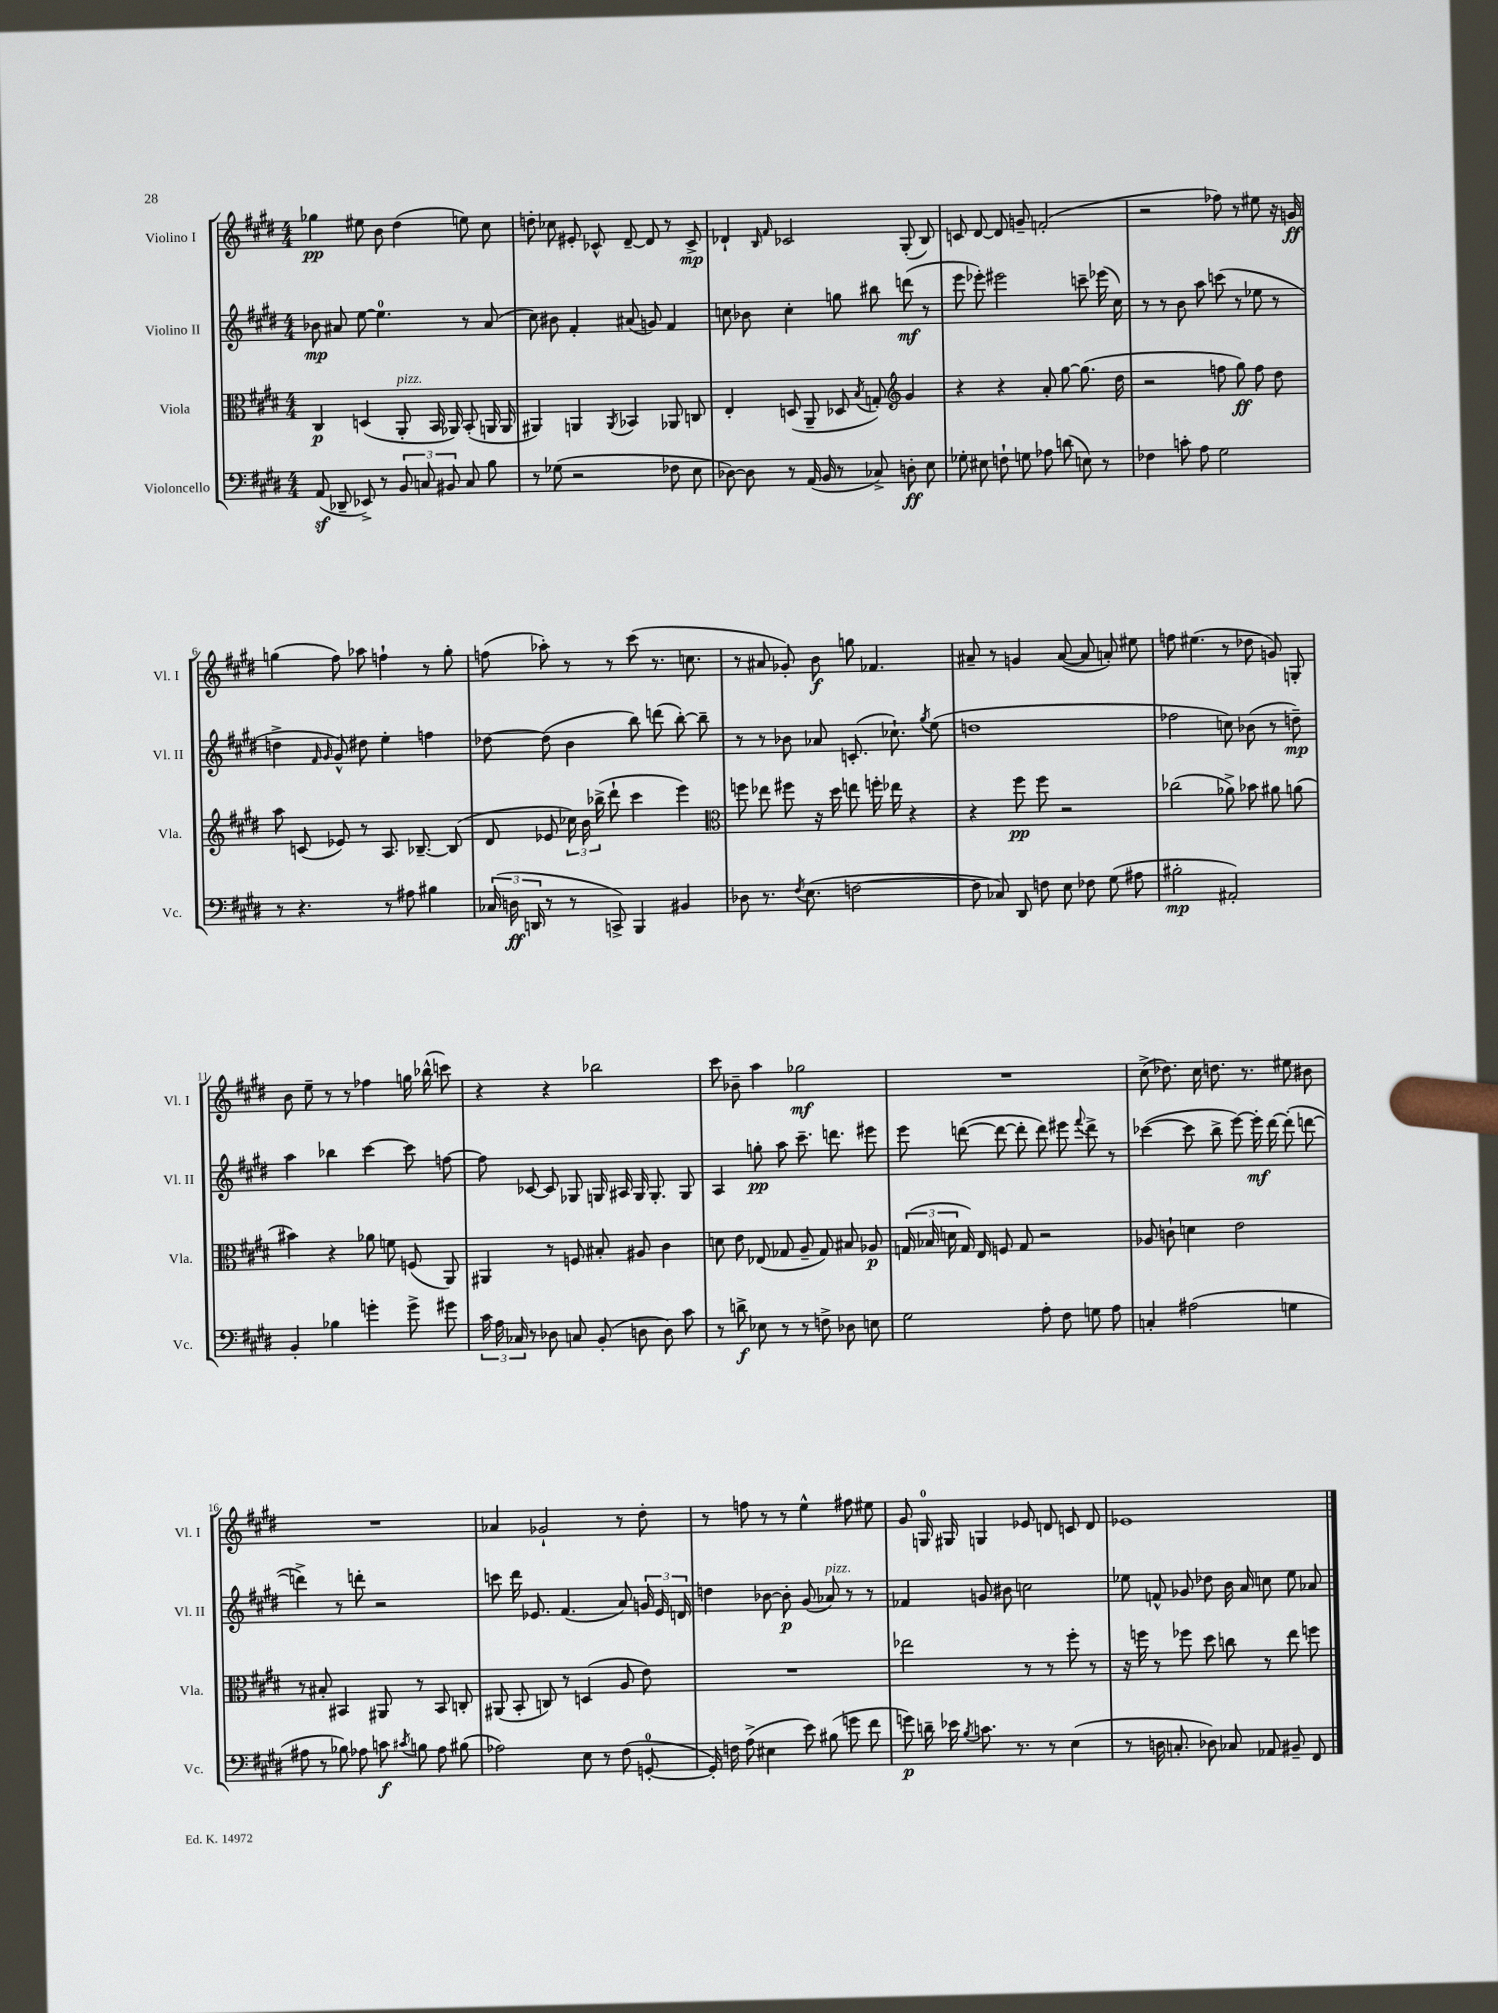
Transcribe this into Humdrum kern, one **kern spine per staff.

**kern	**dynam	**kern	**dynam	**kern	**dynam	**kern	**dynam
*part4	*part4	*part3	*part3	*part2	*part2	*part1	*part1
*staff4	*staff4	*staff3	*staff3	*staff2	*staff2	*staff1	*staff1
*I"Violoncello	*	*I"Viola	*	*I"Violino II	*	*I"Violino I	*
*I'Vc.	*	*I'Vla.	*	*I'Vl. II	*	*I'Vl. I	*
*clefF4	*	*clefC3	*	*clefG2	*	*clefG2	*
*k[f#c#g#d#]	*	*k[f#c#g#d#]	*	*k[f#c#g#d#]	*	*k[f#c#g#d#]	*
*M4/4	*	*M4/4	*	*M4/4	*	*M4/4	*
=1	=1	=1	=1	=1	=1	=1	=1
(8AAz/	.	4C#/	p	8b-X\	mp	4gg-X\	pp
8DD-X~/	.	.	.	8a#X/	.	.	.
8EE-X^/)	.	(4Dn/	.	[8ee\	.	8ee#X\	.
8r	.	.	.	4.ee\]	.	8b\	.
!	!	!LO:TX:a:i:t=pizz.	!	!	!	!	!
12BB/	.	8AA'/	.	.	.	(4dd#\	.
12Cn/	.	.	.	.	.	.	.
.	.	16BB/	.	.	.	.	.
12BB#X/	.	.	.	.	.	.	.
.	.	16AA-X/)	.	.	.	.	.
8C/	.	(8BB'/	.	8r	.	8een\)	.
8B\	.	16AAn/	.	(8a#/	.	8cc#\	.
.	.	16AA/	.	.	.	.	.
=2	=2	=2	=2	=2	=2	=2	=2
8r	.	4AA#X/)	.	8cc#\)	.	8ddn'\	.
(8G-X\	.	.	.	8b#X\	.	8cc-X\	.
2r	.	4AAn/	.	4f#'/	.	8e#X'/	.
.	.	.	.	.	.	8c-X^^/	.
.	.	8qAA/	.	.	.	.	.
.	.	4BB-X/	.	(8a#X/	.	[8d#~/	.
.	.	.	.	8gn/)	.	8d#/]	.
8F-X\	.	8AA-X/	.	4f#/	.	8r	.
8E\	.	8Cn/	.	.	.	8c-^/	mp
=3	=3	=3	=3	=3	=3	=3	=3
[8D-X\)	.	4E'/	.	8ccn\	.	4d-X`/	.
8D-\]	.	.	.	8b-X\	.	.	.
.	.	.	.	.	.	16qqB/	.
.	.	.	.	.	.	16qqf#/	.
8r	.	(8Dn/	.	4cc'\	.	2c-X/	.
(16AA/	.	8AA~/	.	.	.	.	.
16BB/	.	.	.	.	.	.	.
8r	.	8D-X/	.	8ggn\	.	.	.
.	.	8qB/	.	.	.	.	.
8C-X^/)	.	8Gn'/)	.	8bb#X\	.	.	.
*	*	*clefG2	*	*	*	*	*
8Dn'\	ff	4g#/	.	(8dddn\	mf	(8G#'/	.
8E\	.	.	.	8r	.	8B/)	.
=4	=4	=4	=4	=4	=4	=4	=4
8G-X'\	.	4r	.	8eee\	.	8cn/	.
8E#X\	.	.	.	8eee-X'\)	.	[8d#/	.
8Fn`\	.	4r	.	2eee#X\	.	8d#/]	.
8Gn\	.	.	.	.	.	8gn~/	.
8A-X\	.	8a'/	.	.	.	(2fn'/	.
(8dn\	.	[8gg#\	.	.	.	.	.
8En\)	.	(8.gg#\]	.	8cccn~\	.	.	.
8r	.	.	.	(16eee-X\	.	.	.
.	.	16dd#\	.	16cc#\)	.	.	.
=5	=5	=5	=5	=5	=5	=5	=5
4F-X\	.	2r	.	8r	.	2r	.
.	.	.	.	8r	.	.	.
8cn'\	.	.	.	8b\	.	.	.
8A\	.	.	.	8aa\	.	.	.
2G#\	.	8ffn\	.	(8cccn\	.	8ff-X\)	.
.	.	8gg#\)	ff	8r	.	8r	.
.	.	8ff\	.	8ee-X\	.	8ee#X\	.
.	.	8dd#\	.	8r	.	16r	.
.	.	.	.	.	.	16gn/	ff
!!LO:LB:g=z
=6	=6	=6	=6	=6	=6	=6	=6
8r	.	8aa\	.	4ddn^\	.	(4ggn\	.
4.r	.	(8cn/	.	.	.	.	.
.	.	.	.	16qqf#/	.	.	.
.	.	.	.	16qqg#/	.	.	.
.	.	8e-X/)	.	8g#^^/)	.	8ff#\)	.
.	.	8r	.	8dd#X\	.	8aa-X\	.
8r	.	8.A/	.	4ee'\	.	4ffn`\	.
8A#X\	.	.	.	.	.	.	.
.	.	[8.B-X~/	.	.	.	.	.
4B#X\	.	.	.	4ffn\	.	8r	.
.	.	(8B-/]	.	.	.	8gg'\	.
=7	=7	=7	=7	=7	=7	=7	=7
(24C-X/	.	8d#/	.	[8dd-X\	.	(8ffn\	.
24Dn\	ff	.	.	.	.	.	.
24DDn/	.	.	.	.	.	.	.
8r	.	8e-X/	.	(8dd-\]	.	8aa-X'\)	.
8r	.	24cc-X\)	.	4b\	.	8r	.
.	.	24b\	.	.	.	.	.
.	.	(24bb-X^\	.	.	.	.	.
8CCn^/)	.	8ddd#`\	.	.	.	8r	.
4BBB/	.	4ccc#\	.	8bb\)	.	(8ccc#\	.
.	.	.	.	(8dddn\	.	8.r	.
4BB#X/	.	4eee\)	.	[8bb'\)	.	.	.
.	.	.	.	.	.	8.ccn\	.
.	.	.	.	8bb~\]	.	.	.
=8	=8	=8	=8	=8	=8	=8	=8
*	*	*clefC3	*	*	*	*	*
8D-X\	.	8ffn\	.	8r	.	8r	.
8.r	.	8ee-X\	.	8r	.	8a#X/	.
.	.	8ff#X\	.	8b-X\	.	8g-X'/)	.
8qF#/	.	.	.	.	.	.	.
(8.E\	.	.	.	.	.	.	.
.	.	16r	.	8a-X/	.	8b\	f
.	.	16dd#\	.	.	.	.	.
[2Fn\	.	8een\	.	(8.cn'/	.	8ggn\	.
.	.	16ffn'\	.	.	.	4.f-X/	.
.	.	16ee-X\	.	8.cc-X`\)	.	.	.
.	.	4r	.	.	.	.	.
.	.	.	.	8qgg#/	.	.	.
.	.	.	.	(8ee\	.	.	.
=9	=9	=9	=9	=9	=9	=9	=9
8F\]	.	4r	.	1ddn	.	8a#X~/	.
8C-X/)	.	.	.	.	.	8r	.
8DD#/	.	8ff#\	pp	.	.	4gn/	.
8Fn\	.	8ff#\	.	.	.	.	.
8E\	.	2r	.	.	.	([8a#/	.
8F-X\	.	.	.	.	.	8a#/]	.
(8G#\	.	.	.	.	.	8an'/)	.
8A#X\	.	.	.	.	.	8ee#X\	.
=10	=10	=10	=10	=10	=10	=10	=10
2B#X'\	mp	(2cc-X\	.	2ff-X\	.	8ffn\	.
.	.	.	.	.	.	(4.ee#X\	.
2AA#X'/)	.	8a-X^\)	.	8ccn\)	.	8r	.
.	.	8b-X\	.	(8b-X\	.	8dd-X\	.
.	.	8a#X\	.	8r	.	8gn/)	.
.	.	(8an\	.	8ddn~\)	mp	8Gn'/	.
!!LO:LB:g=z
=11	=11	=11	=11	=11	=11	=11	=11
4BB'/	.	4b#X\)	.	4aa\	.	8b\	.
.	.	.	.	.	.	8ee~\	.
4B-X\	.	4r	.	4bb-X\	.	8r	.
.	.	.	.	.	.	8r	.
4gn'\	.	8a-X\	.	[4ccc#\	.	4ff-X\	.
.	.	8fn\	.	.	.	.	.
8g^\	.	(8Fn/	.	8ccc#\]	.	16ggn\	.
.	.	.	.	.	.	(16bb-X^^\	.
8g#X\	.	8AA/)	.	[8ffn\	.	8cccn\)	.
=12	=12	=12	=12	=12	=12	=12	=12
24c#\	.	4AA#X/	.	8ff\]	.	4r	.
24A\	.	.	.	.	.	.	.
24C-X/	.	.	.	.	.	.	.
8r	.	.	.	[8c-X/	.	.	.
8D-X\	.	8r	.	8c-/]	.	4r	.
8Cn/	.	8Fn/	.	8G-X/	.	.	.
(8BB'/	.	8B#X'/	.	16Gn/	.	2bb-X\	.
.	.	.	.	16A#X/	.	.	.
8Dn\	.	8A#X/	.	16G/	.	.	.
.	.	.	.	8.G'/	.	.	.
8D\)	.	4c#\	.	.	.	.	.
8c#\	.	.	.	8G/	.	.	.
=13	=13	=13	=13	=13	=13	=13	=13
8r	.	8dn\	.	4A/	.	8ccc#\	.
8dn^\	f	8e\	.	.	.	8b-X~\	.
8E-X\	.	(8E-X/	.	8ggn'\	pp	4aa\	.
8r	.	8G-X/	.	8aa\	.	.	.
8r	.	8A~/	.	8.ccc#~\	.	2gg-X\	mf
8Fn^\	.	8G-/)	.	.	.	.	.
.	.	.	.	8.dddn\	.	.	.
8D-X\	.	8B#X/	.	.	.	.	.
8En\	.	8A-X/	p	8eee#X\	.	.	.
=14	=14	=14	=14	=14	=14	=14	=14
2G#\	.	(24Gn/	.	8eee\	.	1r	.
.	.	24B-X/	.	.	.	.	.
.	.	24dn\	.	.	.	.	.
.	.	16G/)	.	([8dddn\	.	.	.
.	.	16E/	.	.	.	.	.
.	.	8Fn/	.	8ddd\_	.	.	.
.	.	8G/	.	8ddd'\]	.	.	.
8A'\	.	2r	.	8ddd\)	.	.	.
8F#\	.	.	.	8eee#X\	.	.	.
.	.	.	.	8qqfff#/	.	.	.
8Gn\	.	.	.	8ddd^\	.	.	.
8A\	.	.	.	8r	.	.	.
=15	=15	=15	=15	=15	=15	=15	=15
4Cn'/	.	8A-X/	.	([4ccc-X\	.	(8cc#^\	.
.	.	8cn`\	.	.	.	8.dd-X\)	.
(2A#X\	.	4dn\	.	8ccc-\]	.	.	.
.	.	.	.	.	.	16cc#\	.
.	.	.	.	8bb^\	.	8.ddn\	.
.	.	2e\	.	[8eee\)	.	.	.
.	.	.	.	.	.	8.r	.
.	.	.	.	16eee'\]	mf	.	.
.	.	.	.	[16ddd#\	.	.	.
4Gn\	.	.	.	(8ddd#'\]	.	8ee#X\	.
.	.	.	.	[8dddn\	.	8b#X\	.
!!LO:LB:g=z
=16	=16	=16	=16	=16	=16	=16	=16
8A#X\	.	8r	.	4dddn^\])	.	1r	.
8r	.	8B#X'/	.	.	.	.	.
8B-X\)	.	4BB#X/	.	8r	.	.	.
8A-X\	.	.	.	8dddn'\	.	.	.
8cn\	f	8AA#X/	.	2r	.	.	.
8qc#X/	.	.	.	.	.	.	.
8Bn\	.	8r	.	.	.	.	.
8A-\	.	8BB#/	.	.	.	.	.
(8B#X\	.	8Cn'/	.	.	.	.	.
=17	=17	=17	=17	=17	=17	=17	=17
2A-X\)	.	(8AA#X/	.	8cccn\	.	4a-X/	.
.	.	8BB'/	.	16ddd#\	.	.	.
.	.	.	.	8.e-X/	.	.	.
.	.	8Cn/)	.	.	.	2g-X`/	.
.	.	8r	.	(4.f#/	.	.	.
8E\	.	(4Dn/	.	.	.	.	.
8r	.	.	.	.	.	.	.
(8F#\	.	8A/	.	8a/)	.	8r	.
[8GGn'/	.	8e\)	.	24gn/	.	8dd#'\	.
.	.	.	.	24e-/	.	.	.
.	.	.	.	24dn/	.	.	.
=18	=18	=18	=18	=18	=18	=18	=18
16GG'/])	.	1r	.	4ddn\	.	8r	.
16Fn\	.	.	.	.	.	.	.
(8A^\	.	.	.	.	.	8ffn\	.
4E#X\	.	.	.	[8b-X\	.	8r	.
.	.	.	.	8b-'\]	p	8r	.
8e\)	.	.	.	(8g#/	.	4ee^^\	.
!	!	!	!	!LO:TX:a:i:t=pizz.	!	!	!
(8B#X\	.	.	.	8a-X/)	.	.	.
8gn\	.	.	.	8r	.	8ff#X\	.
8f#\	.	.	.	8r	.	8ee#X\	.
=19	=19	=19	=19	=19	=19	=19	=19
8gn\)	p	2ee-X\	.	4f-X/	.	8g#/	.
16dn~\	.	.	.	.	.	16Gn/	.
16e-X\	.	.	.	.	.	16G#X/	.
8qB/	.	.	.	.	.	.	.
8.cn\	.	.	.	8gn/	.	4Gn/	.
.	.	.	.	8b#X\	.	.	.
8.r	.	.	.	.	.	.	.
.	.	8r	.	2ccn\	.	8e-X/	.
8r	.	8r	.	.	.	8dn/	.
(4E\	.	8ff#'\	.	.	.	8cn/	.
.	.	8r	.	.	.	8d/	.
=20	=20	=20	=20	=20	=20	=20	=20
8r	.	16r	.	8ee-X\	.	1e-X	.
.	.	16ffn\	.	.	.	.	.
16Dn\	.	8r	.	8fn^^/	.	.	.
8.Cn'/	.	.	.	.	.	.	.
.	.	8ff-X\	.	8g-X/	.	.	.
8D-X\)	.	8dd#\	.	8dd-X\	.	.	.
8C-X/	.	8ccn\	.	16b\	.	.	.
.	.	.	.	16a/	.	.	.
8AA-X/	.	8r	.	8ccn\	.	.	.
8BB#X~/	.	8ee\	.	8ee-\	.	.	.
8FF#/	.	8ffn\	.	8a-X/	.	.	.
==	==	==	==	==	==	==	==
*-	*-	*-	*-	*-	*-	*-	*-
